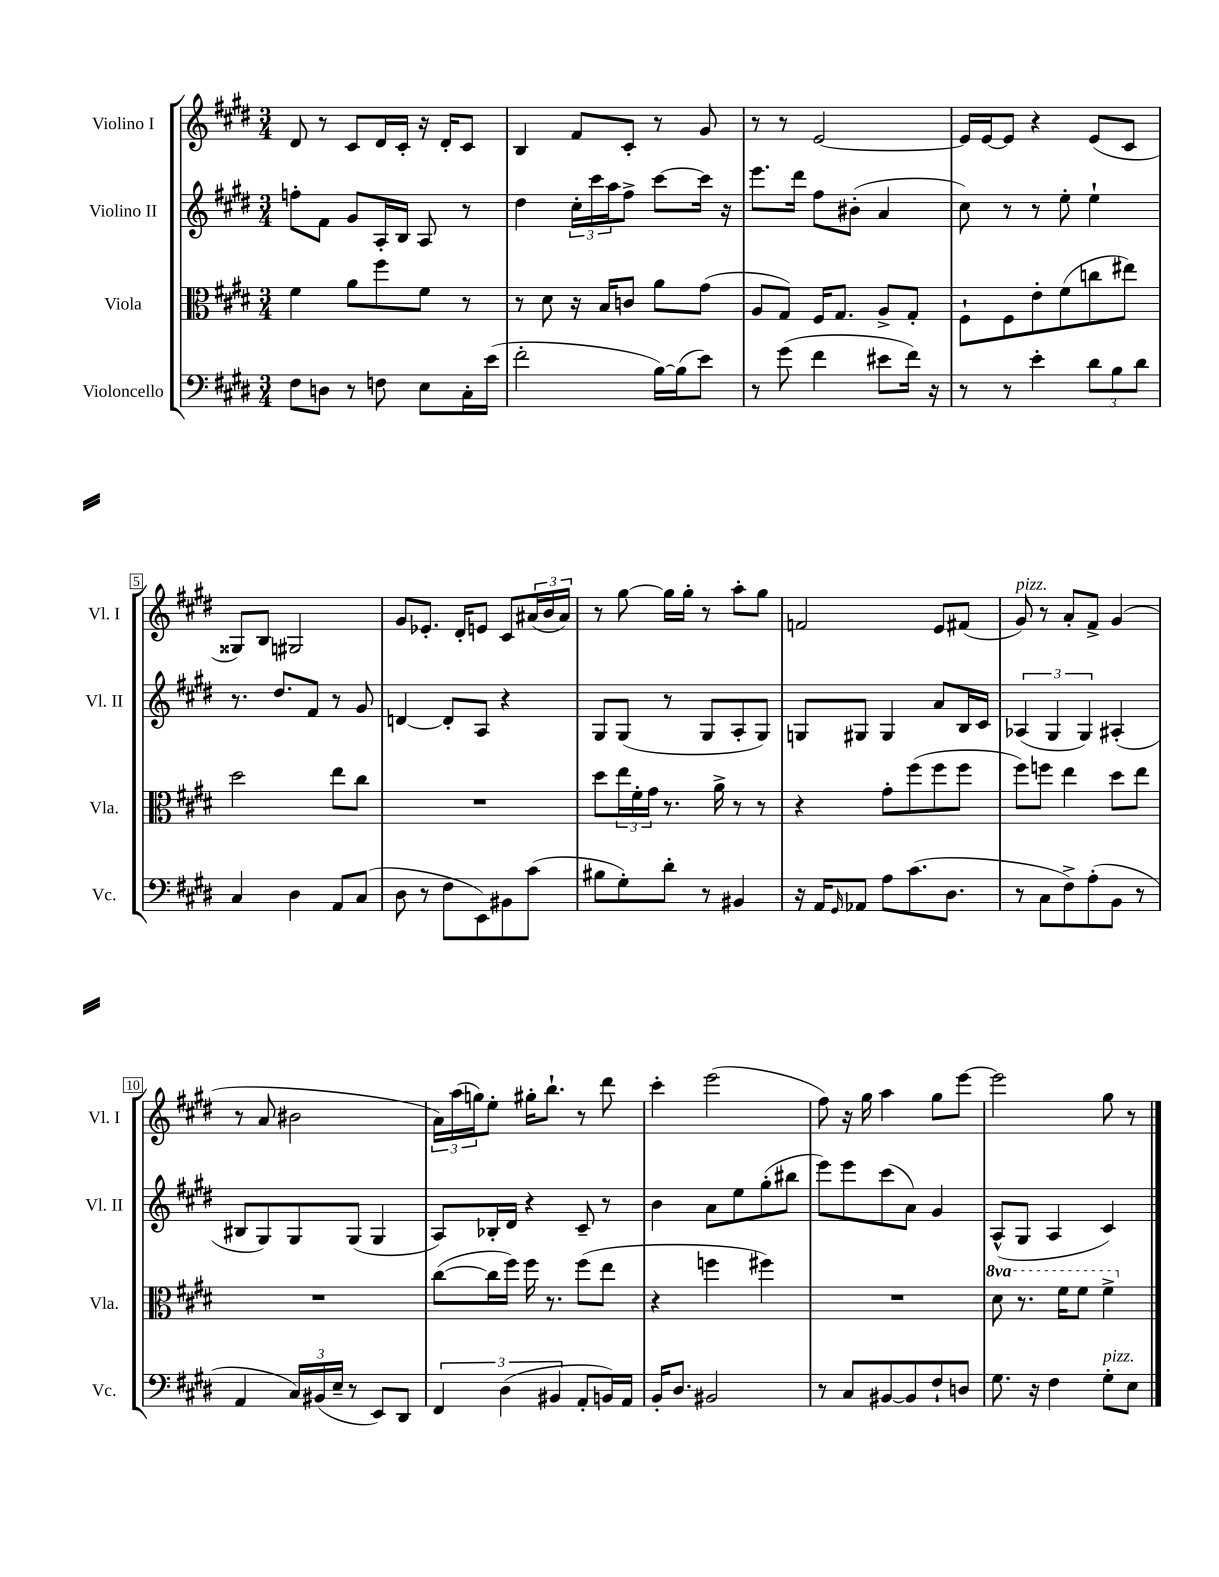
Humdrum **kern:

**kern	**kern	**kern	**kern
*staff4	*staff3	*staff2	*staff1
*clefF4	*clefC3	*clefG2	*clefG2
*k[f#c#g#d#]	*k[f#c#g#d#]	*k[f#c#g#d#]	*k[f#c#g#d#]
*M3/4	*M3/4	*M3/4	*M3/4
8F#\L	4f#\	8ff'\L	8d#/
8D\J	.	8f#\J	8r
8r	8a\L	8g#/L	8c#/L
8F\	8ff#\	16A'/L	16d#/L
.	.	16B/JJ	16c#'/JJ
8E\L	8f#\J	8A/	16r
.	.	.	16d#'/LK
16C#'\L	8r	8r	8c#/J
(16e\JJ	.	.	.
=	=	=	=
2f#'\	8r	4dd#\	4B/
.	8d#\	.	.
.	16r	24cc#'\LL	8f#/L
.	.	24ccc#\	.
.	16B/LK	.	.
.	.	24aa\J	.
.	8c/J	8ff#^\J	8c#'/J
[16B\LL)	8a\L	[8ccc#\L	8r
(16B\]J	.	.	.
8e\J)	(8g#\J	16ccc#\]Jk	8g#/
.	.	16r	.
=	=	=	=
8r	8A/L	8.eee\L	8r
(8g#\	8G#/J)	.	8r
.	.	16ddd#\Jk	.
4f#\	16F#/LK	8ff#\L	[2e/
.	8.G#/J	.	.
.	.	(8b#'\J	.
8e#\L	8A^/L	4a/	.
16f#\Jk)	8G#'/J	.	.
16r	.	.	.
=	=	=	=
8r	8F#`\L	8cc#\)	16e/]LL
.	.	.	[16e/J
8r	8F#\	8r	8e/]J
4e'\	8e'\	8r	4r
.	(8f#\	8ee'\	.
12d#\L	8cc\	4ee`\	(8e/L
12B\	.	.	.
.	8ee#\J)	.	8c#/J
12d#\J	.	.	.
=	=	=	=
4C#/	2dd#\	8.r	8G##/L)
.	.	.	8B/J
.	.	8.dd#/L	.
4D#\	.	.	2G#/
.	.	8f#/J	.
8AA/L	8ee\L	8r	.
(8C#/J	8cc#\J	8g#/	.
=	=	=	=
8D#\	2.r	[4d/	8g#/L
8r	.	.	8.e-'/J
8F#\L	.	8d'/]L	.
.	.	.	16d#'/LK
8EE\)	.	8A/J	8e/J
8BB#\	.	4r	8c#/L
(8c#\J	.	.	(24a#/L
.	.	.	24b/
.	.	.	24a#/JJ)
=	=	=	=
8B#\L	8dd#\L	8G#/L	8r
8G#'\)	24ee\L	(8G#/J	[8gg#\
.	24f#'\	.	.
.	24g#\JJ	.	.
8d#'\J	8.r	8r	16gg#\]LL
.	.	.	16gg#'\JJ
8r	.	8G#/L	8r
.	16a^\	.	.
4BB#/	8r	8A'/	8aa'\L
.	8r	8G#/J)	8gg#\J
=	=	=	=
16r	4r	8G/L	2f/
16AA/LK	.	.	.
16qqGG#/	.	.	.
8AA-/J	.	8G#/J	.
8A\L	8g#'\L	4G#/	.
(8.c#\	(8ff#\	.	.
.	8ff#\	8a/L	8e/L
8.D#\J	.	.	.
.	8ff#\J	16B/L	(8f#/J
.	.	16c#/JJ	.
=	=	=	=
8r	8ff#\L)	(6A-/	8g#/)
8C#\L	8ff\J	.	8r
.	.	6G#/	.
8F#^\)	4ee\	.	8a'/L
.	.	6G#/)	.
(8A'\	.	.	8f#^/J
8BB\J	8dd#\L	(4A#'/	(4g#/
8r	8ee\J	.	.
=	=	=	=
4AA/	2.r	8B#/L	8r
.	.	8G#/)	8a/
24C#/LL)	.	8G#/	2b#\
(24BB#/	.	.	.
24E~/JJ	.	.	.
8r	.	(8G#/J	.
8EE/L)	.	4G#/	.
8DD#/J	.	.	.
=	=	=	=
6FF#/	([8cc#\L	8A/L)	24a\LL)
.	.	.	(24aa\
.	.	.	24gg\J)
.	16cc#\]L	16B-'/L	8ee'\J
(6D#\	.	.	.
.	16ff#\JJ)	16d#/JJ	.
.	16ff#\	4r	16gg#'\LK
.	8.r	.	8.bb`\J
6BB#/	.	.	.
8AA'/L	(8ff#\L	8c#~/	8r
16BB/L)	8ee\J	8r	8ddd#\
16AA/JJ	.	.	.
=	=	=	=
16BB'/LK	4r	4b\	4ccc#'\
8.D#/J	.	.	.
2BB#/	4ff\	8a\L	(2eee\
.	.	8ee\	.
.	4ff#\)	(8gg#'\	.
.	.	8bb#\J	.
=	=	=	=
8r	2.r	8eee\L)	8ff#\)
8C#/L	.	8eee\	16r
.	.	.	16gg#\
[8BB#/	.	(8ccc#\	4aa\
8BB#/]	.	8a\J)	.
8F#`/	.	4g#/	8gg#\L
8D/J	.	.	[8eee\J
=	=	=	=
8.G#\	8dd#\	(8A^^/L	2eee\]
.	8.r	8G#/J	.
16r	.	.	.
4F#\	.	4A/	.
.	16ff#\LK	.	.
.	8ff#\J	.	.
8G#'\L	4ff#^\	4c#/)	8gg#\
8E\J	.	.	8r
==	==	==	==
*-	*-	*-	*-
